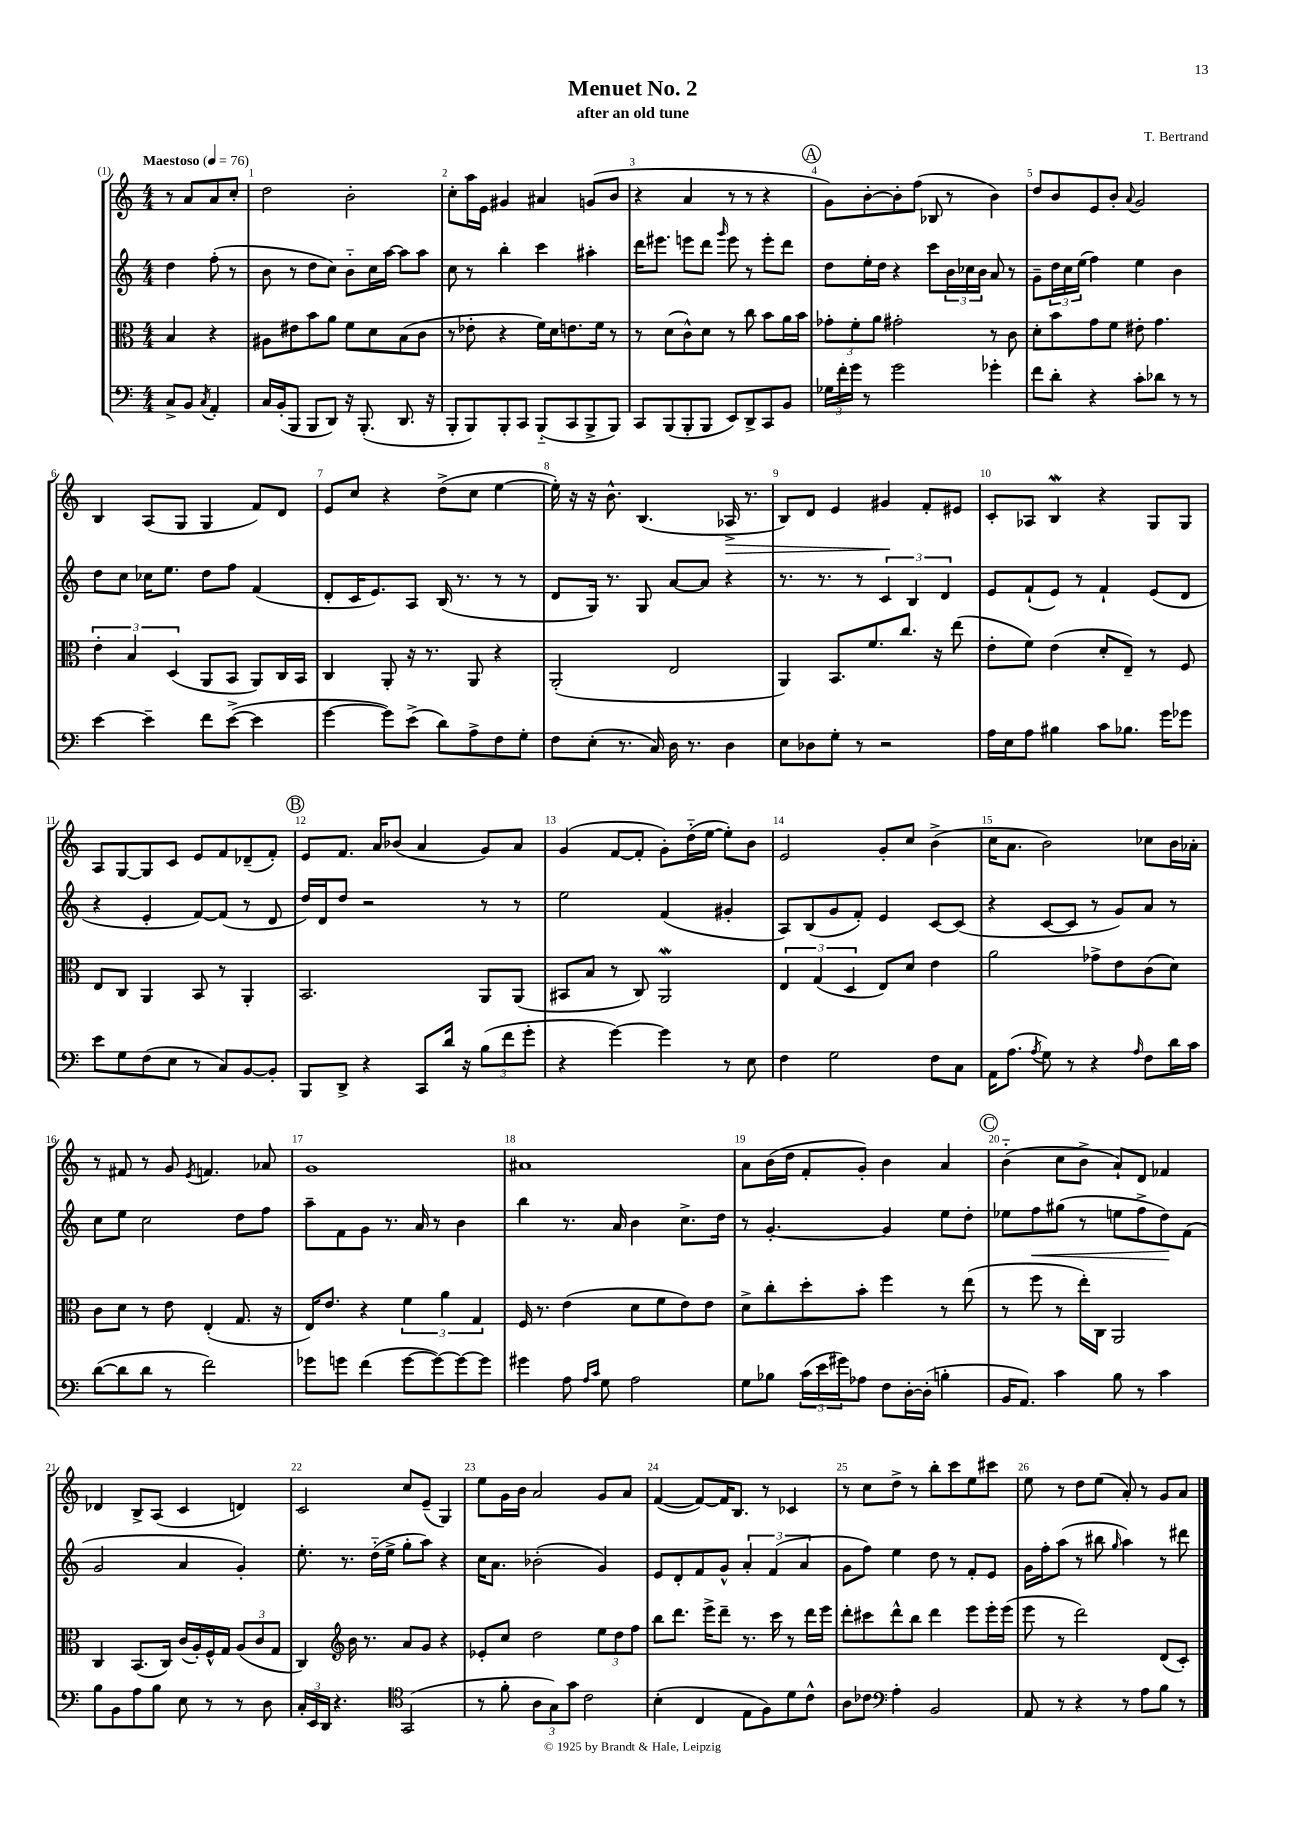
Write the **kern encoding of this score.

**kern	**kern	**kern	**dynam	**kern	**dynam
*part4	*part3	*part2	*part2	*part1	*part1
*staff4	*staff3	*staff2	*staff2	*staff1	*staff1
*clefF4	*clefC3	*clefG2	*	*clefG2	*
*k[]	*k[]	*k[]	*	*k[]	*
*M4/4	*M4/4	*M4/4	*	*M4/4	*
*MM76	*MM76	*MM76	*	*MM76	*
=	=	=	=	=	=
!	!	!	!	!LO:TX:a:B:t=Maestoso	!
8C^/L	4B/	4dd\	.	8r	.
8BB/J	.	.	.	8a/L	.
8qC/	.	.	.	.	.
4AA'/	4r	(8ff'\	.	8a/	.
.	.	8r	.	8cc'/J	.
=1	=1	=1	=1	=1	=1
16C/LL	8A#X\L	8b\	.	2dd\	.
(16BB'/J	.	.	.	.	.
8BBB/J	8e#X\	8r	.	.	.
8BBB/L	8b\	8dd\L	.	.	.
8DD/J)	8a\J	8cc\J)	.	.	.
16r	8f\L	8b\L	.	2b'\	.
(8.BBB'/	.	.	.	.	.
.	8d\	16cc\L	.	.	.
.	.	[16aa\JJ	.	.	.
8.DD/	(8B\	8aa\L]	.	.	.
.	8c\J	8aa\J	.	.	.
16r	.	.	.	.	.
=2	=2	=2	=2	=2	=2
8BBB'/L	8r	8cc\	.	8cc'\L	.
8BBB/)	8e-X'\	8r	.	16aa\L	.
.	.	.	.	16e\JJ	.
8BBB'/	4r	4bb'\	.	4g#X/	.
8CC/J	.	.	.	.	.
(8BBB/L	16f\LL)	4ccc\	.	4a#X/	.
.	16d\J	.	.	.	.
8CC/	8.en\	.	.	.	.
8BBB^/	.	4aa#X'\	.	(8gn/L	.
.	16f\Jk	.	.	.	.
8BBB/J)	8r	.	.	8b/J	.
=3	=3	=3	=3	=3	=3
8CC/L	8r	16ddd\KL	.	4r	.
.	.	8.eee#X\J	.	.	.
(8BBB/	(8d\L	.	.	.	.
8BBB'/	8c^^\)	8eeen\L	.	4a/	.
8BBB/J	8d\J	8ddd\J	.	.	.
.	.	16qqggg/	.	.	.
8EE/L)	8r	8eee\	.	8r	.
8DD^/	8cc\	8r	.	8r	.
8CC/	8b\L	8eee'\L	.	4r	.
8BB/J	16a\L	8ddd\J	.	.	.
.	16b\JJ	.	.	.	.
!!LO:REH:place=s1:t=A
=4	=4	=4	=4	=4	=4
24G-X\LL	12g-X'\L	8dd\L	.	8g\L)	.
24f'\	.	.	.	.	.
24g\JJ	12f'\	.	.	.	.
8r	.	16ee'\L	.	[8b'\	.
.	12a\J	.	.	.	.
.	.	16dd\JJ	.	.	.
2g\	2g#X'\	4r	.	8b'\]	.
.	.	.	.	(8ff\J	.
.	.	8ccc\L	.	8B-X/	.
.	.	24b\L	.	8r	.
.	.	24cc-X\	.	.	.
.	.	24b\JJ	.	.	.
4g-X'\	8r	8a/	.	4b\)	.
.	8c\	8r	.	.	.
=5	=5	=5	=5	=5	=5
8f\L	8d'\L	8g~\L	.	8dd/L	.
8d'\J	8b\	24dd\L	.	8b/	.
.	.	24cc\	.	.	.
.	.	(24ee\JJ	.	.	.
4r	8g\	4ff\)	.	8e/	.
.	8f\J	.	.	8b'/J	.
.	.	.	.	8qqa/	.
8c'\L	8e#X'\	4ee\	.	2g/	.
8d-X\J	4.g\	.	.	.	.
8r	.	4b\	.	.	.
8r	.	.	.	.	.
!!LO:LB:g=z
=6	=6	=6	=6	=6	=6
[4e\	6e'\	8dd\L	.	4B/	.
.	.	8cc\J	.	.	.
.	6B/	.	.	.	.
4e~\]	.	16cc-X\KL	.	(8A/L	.
.	.	8.ee\J	.	.	.
.	(6D/	.	.	.	.
.	.	.	.	8G/J	.
8f\L	8AA/L	8dd\L	.	4G/	.
([8e^\J	8BB/J	8ff\J	.	.	.
4e\]	8AA/L)	(4f/	.	8f/L)	.
.	16C/L	.	.	8d/J	.
.	16BB/JJ	.	.	.	.
=7	=7	=7	=7	=7	=7
[4g\	4C/	8d'/L	.	8e/L	.
.	.	16c/K	.	8cc/J	.
.	.	8.e/)	.	.	.
8g\L])	8AA'/	.	.	4r	.
(8e^\J	16r	8A/J	.	.	.
.	8.r	.	.	.	.
8d\L)	.	(16B/	.	(8dd^\L	.
.	.	8.r	.	.	.
8A^\	8AA/	.	.	8cc\J	.
8F\	4r	8r	.	[4ee\	.
8G'\J	.	8r	.	.	.
=8	=8	=8	=8	=8	=8
8F\L	(2AA'/	8d/L	.	16ee'\])	.
.	.	.	.	16r	.
(8E'\J	.	16G/Jk)	.	16r	.
.	.	8.r	.	8.b^^\	.
8.r	.	.	.	.	.
.	.	8G/	.	(4.B/	.
16C/)	.	.	.	.	.
16D\	2E/	[8a/L	.	.	.
8.r	.	.	.	.	.
.	.	8a/J]	.	.	.
!	!	!	!	!	!LO:HP:b
4D\	.	4r	.	16A-X^/	>
.	.	.	.	8.r	.
=9	=9	=9	=9	=9	=9
8E\L	4AA/)	8.r	.	8B/L)	.
8D-X\	.	.	.	8d/J	.
.	.	8.r	.	.	.
8G'\J	8.BB/L	.	.	4e/	.
8r	.	8r	.	.	.
.	8.f/	.	.	.	.
2r	.	6c/	.	4g#X/	.
.	8.cc/J	.	.	.	.
.	.	6B/	.	.	.
.	.	.	.	8f'/L	]
.	16r	.	.	.	.
.	.	6d/	.	.	.
.	(8ee\	.	.	8e#X/J	.
=10	=10	=10	=10	=10	=10
16A\LL	8e'\L	8e/L	.	8c'/L	.
16E\J	.	.	.	.	.
8A\J	8f\J)	(8f`/	.	8A-X/J	.
4B#X\	(4e\	8e/J)	.	4BW/	.
.	.	8r	.	.	.
8c\L	8d'/L	4f`/	.	4r	.
8.B-X\J	8E~/J)	.	.	.	.
.	8r	(8e/L	.	8G/L	.
16g\KL	.	.	.	.	.
8g-X\J	8F/	8d/J	.	8G/J	.
!!LO:LB:g=z
=11	=11	=11	=11	=11	=11
8e\L	8E/L	4r	.	8A/L	.
8G\	8C/J	.	.	[8G/	.
(8F\	4AA/	4e'/	.	8G/]	.
8E\J	.	.	.	8c/J	.
8r	8BB/	[8f/L)	.	8e/L	.
8C/L)	8r	(8f/J]	.	8f/	.
[8BB/	4AA'/	8r	.	(8d-X~/	.
8BB'/J]	.	8d/	.	8f'/J)	.
!!LO:REH:place=s1:t=B
=12	=12	=12	=12	=12	=12
8BBB/L	2.BB/	16dd/LL)	.	8e/L	.
.	.	16d/J	.	.	.
8DD^/J	.	8dd/J	.	8.f/J	.
4r	.	2r	.	.	.
.	.	.	.	16a/KL	.
.	.	.	.	(8b-X/J	.
8CC/L	.	.	.	4a/	.
16d/Jk	.	.	.	.	.
16r	.	.	.	.	.
(12B\L	8AA/L	8r	.	8g/L)	.
12f\	.	.	.	.	.
.	(8AA/J	8r	.	8a/J	.
12g'\J	.	.	.	.	.
=13	=13	=13	=13	=13	=13
4r	8BB#X/L	2ee\	.	(4g/	.
.	8B/J	.	.	.	.
[4g\)	8r	.	.	[8f/L	.
.	8C/)	.	.	8f'/J]	.
4g\]	2AAW/	(4f/	.	8g'\L)	.
.	.	.	.	(16dd\L	.
.	.	.	.	[16ee\JJ	.
8r	.	4g#X'/	.	8ee'\L])	.
8E\	.	.	.	8b\J	.
=14	=14	=14	=14	=14	=14
4F\	6E/	8A/L)	.	2e/	.
.	.	(8B/	.	.	.
.	(6G/	.	.	.	.
2G\	.	8g/	.	.	.
.	6D/	.	.	.	.
.	.	8f'/J)	.	.	.
.	8E/L)	4e/	.	8g'/L	.
.	8d/J	.	.	8cc/J	.
8F\L	4e\	[8c/L	.	(4b^\	.
8C\J	.	(8c/J]	.	.	.
=15	=15	=15	=15	=15	=15
16AA\KL	2a\	4r	.	16cc\KL	.
(8.A\J	.	.	.	8.a\J	.
8qA/	.	.	.	.	.
8G\)	.	[8c/L	.	2b\)	.
8r	.	8c/J]	.	.	.
4r	8g-X^\L	8r	.	.	.
.	8e\	8g/L)	.	.	.
16qqA/	.	.	.	.	.
8F\L	(8c\	8a/J	.	8cc-X\L	.
16d\L	8d\J)	8r	.	16b\L	.
16c\JJ	.	.	.	16a-X'\JJ	.
!!LO:LB:g=z
=16	=16	=16	=16	=16	=16
([8d\L	8c\L	8cc\L	.	8r	.
8d\]	8d\J	8ee\J	.	8f#X/	.
8d\J	8r	2cc\	.	8r	.
8r	8e\	.	.	8g/	.
.	.	.	.	8qe/	.
2f\)	(4E'/	.	.	4.fn/	.
.	8.G/	8dd\L	.	.	.
.	.	8ff\J	.	8a-X/	.
.	16r	.	.	.	.
=17	=17	=17	=17	=17	=17
8g-X\L	16E/KL)	8aa~\L	.	1g	.
.	8.e/J	.	.	.	.
8gn\J	.	8f\	.	.	.
(4f\	4r	8g\J	.	.	.
.	.	8.r	.	.	.
[8g\L	6f\	.	.	.	.
.	.	16a/	.	.	.
8g\_)	.	8r	.	.	.
.	6a\	.	.	.	.
8g\_	.	4b\	.	.	.
.	6G/	.	.	.	.
8g\J]	.	.	.	.	.
=18	=18	=18	=18	=18	=18
4g#X\	16F/	4bb\	.	1a#X	.
.	8.r	.	.	.	.
8A\	(4e\	8.r	.	.	.
16qqA/LL	.	.	.	.	.
16qqc/JJ	.	.	.	.	.
8G\	.	.	.	.	.
.	.	16a/	.	.	.
2A\	8d\L	4b\	.	.	.
.	8f\	.	.	.	.
.	8e\)	8.cc^\L	.	.	.
.	8e\J	.	.	.	.
.	.	16dd\Jk	.	.	.
=19	=19	=19	=19	=19	=19
8G\L	8d^\L	8r	.	8a\L	.
8B-X\J	8cc'\	[4.g'/	.	(16b\L	.
.	.	.	.	16dd\JJ	.
(24c\LL	8dd'\	.	.	8f'/L	.
24e\	.	.	.	.	.
24g#X\J)	.	.	.	.	.
8A-X\J	8b'\J	.	.	8g'/J)	.
8F\L	4ff\	4g/]	.	4b\	.
[16D'\L	.	.	.	.	.
(16D'\JJ]	.	.	.	.	.
4Bn'\	8r	8ee\L	.	4a/	.
.	(8ee\	8dd'\J	.	.	.
!!LO:REH:place=s1:t=C
=20	=20	=20	=20	=20	=20
16BB/KL	8r	8ee-X\L	.	(4b\	.
8.AA/J)	.	.	.	.	.
!	!	!	!LO:HP:b	!	!
.	8ff\	8ff\	<	.	.
4c\	8r	(8gg#X\J	.	8cc\L	.
.	16ee'\LL)	8r	.	8b^\J	.
.	16C\JJ	.	.	.	.
8B\	2AA/	8een\L	.	8a`/L)	.
8r	.	8ff^\	.	8d/J	.
4c\	.	8dd\)	.	4f-X/	.
.	.	(8f\J	[	.	.
!!LO:LB:g=z
=21	=21	=21	=21	=21	=21
8B\L	4C/	2g/	.	4d-X/	.
8BB\	.	.	.	.	.
8A\	(8.BB/L	.	.	8B^/L	.
8B\J	.	.	.	(8A/J	.
.	16C/Jk)	.	.	.	.
8E\	(16c/LL	4a/	.	4c/	.
.	16A'/)	.	.	.	.
8r	16F^^/	.	.	.	.
.	16G/JJ	.	.	.	.
8r	(12A/L	4g'/)	.	4dn/)	.
.	12c/	.	.	.	.
8D\	.	.	.	.	.
.	12G/J	.	.	.	.
=22	=22	=22	=22	=22	=22
24C'/LL	4C/)	8.ee'\	.	2c/	.
24EE/	.	.	.	.	.
24DD/JJ	.	.	.	.	.
4.r	.	.	.	.	.
.	.	8.r	.	.	.
*	*clefG2	*	*	*	*
.	16b\	.	.	.	.
.	8.r	.	.	.	.
.	.	(16dd\LL	.	.	.
.	.	16ee^\JJ	.	.	.
*clefC4	*	*	*	*	*
(2GG/	8a/L	8gg'\L	.	8cc/L	.
.	8g/J	8aa\J)	.	(8e~/J	.
.	4r	4r	.	4G/)	.
=23	=23	=23	=23	=23	=23
8r	8e-X'/L	16cc\KL	.	8ee\L	.
.	.	8.a\J	.	.	.
8f'\	8cc/J	.	.	16g\L	.
.	.	.	.	16b\JJ	.
12A\L	2dd\	(2b-X'\	.	2a/	.
12G\)	.	.	.	.	.
12g\J	.	.	.	.	.
2c\	.	.	.	.	.
.	12ee\L	4g/)	.	8g/L	.
.	12dd\	.	.	.	.
.	.	.	.	8a/J	.
.	12ff\J	.	.	.	.
=24	=24	=24	=24	=24	=24
(4B'\	8bb\L	8e/L	.	([4f/	.
.	8.ddd\J	8d'/	.	.	.
4C/	.	8f/	.	8f/L_)	.
.	16eee^\KL	.	.	.	.
.	8ddd~\J	8g^^/J	.	16f/K]	.
.	.	.	.	8.B/J	.
8E\L	8.r	6a'/	.	.	.
8F\)	.	.	.	8r	.
.	.	(6f/	.	.	.
.	16ccc\	.	.	.	.
8d\	8r	.	.	4c-X/	.
.	.	6a/	.	.	.
8c^^\J	16ddd\LL	.	.	.	.
.	16eee\JJ	.	.	.	.
=25	=25	=25	=25	=25	=25
8A\L	8ddd'\L	8g\L	.	8r	.
8c-X\J	8ccc#X\	8ff\J)	.	8cc\L	.
*clefF4	*	*	*	*	*
4A'\	8ddd^^\	4ee\	.	8dd^\J	.
.	8bb\J	.	.	8r	.
2BB/	4ddd\	8dd\	.	8bb'\L	.
.	.	8r	.	8ccc\	.
.	8eee\L	8f'/L	.	8ee\	.
.	16eee'\L	8e/J	.	8ccc#X\J	.
.	(16eee\JJ	.	.	.	.
=26	=26	=26	=26	=26	=26
8AA/	8eee\	16g\LL	.	8ee\	.
.	.	16ff'\J	.	.	.
8r	8r	(8aa\J	.	8r	.
4r	2ddd\)	8r	.	8dd\L	.
.	.	8bb#X\	.	(8ee\J	.
.	.	16qqgg/	.	.	.
8r	.	4aa\)	.	8a'/)	.
8A\L	.	.	.	8r	.
8B\J	(8d/L	8r	.	8g/L	.
8r	8c'/J)	8ddd#X\	.	8a/J	.
==	==	==	==	==	==
*-	*-	*-	*-	*-	*-
